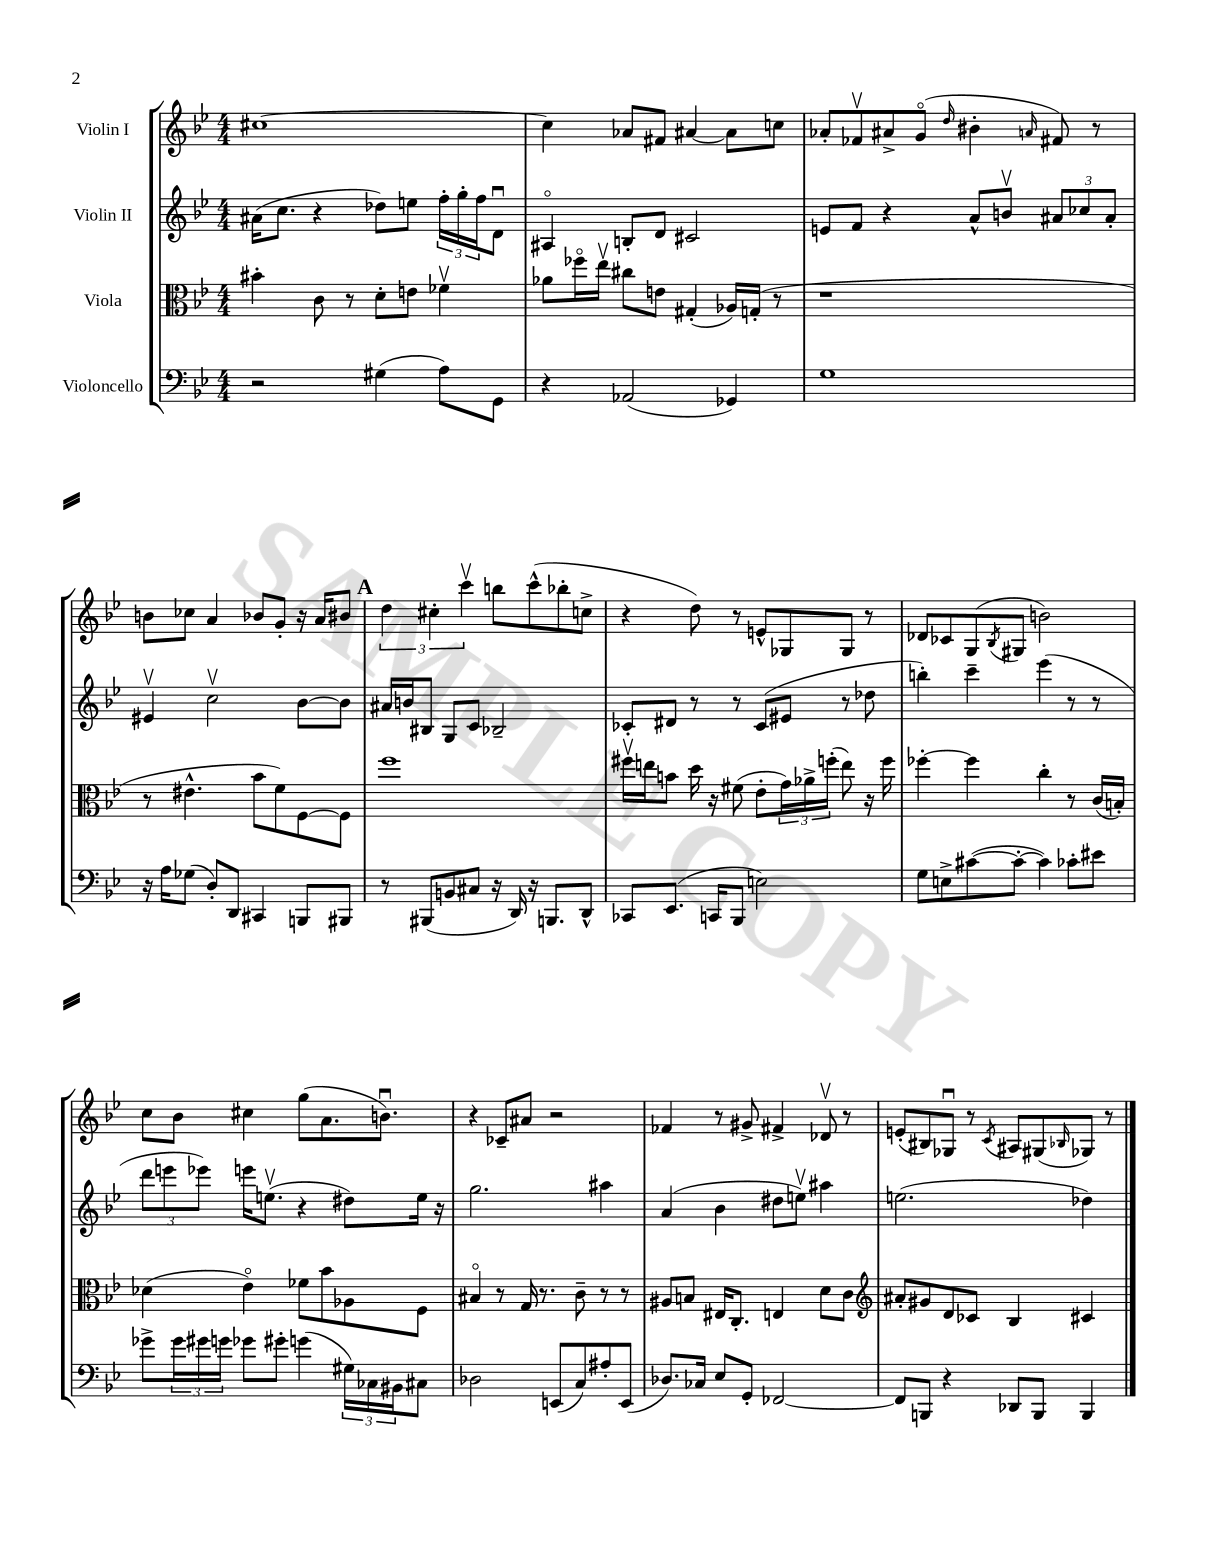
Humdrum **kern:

**kern	**kern	**kern	**kern
*staff4	*staff3	*staff2	*staff1
*clefF4	*clefC3	*clefG2	*clefG2
*k[b-e-]	*k[b-e-]	*k[b-e-]	*k[b-e-]
*M4/4	*M4/4	*M4/4	*M4/4
2r	4b#'	(16a#	[1cc#
.	.	8.cc	.
.	8c	4r	.
.	8r	.	.
(4G#	8d'	8dd-)	.
.	8e	8ee	.
8A)	4f-v	24ff'	.
.	.	24gg'	.
.	.	24ff	.
8GG	.	8du	.
=	=	=	=
4r	8a-	4A#o	4cc#]
.	16ff-o	.	.
.	16ee-v	.	.
(2AA-	8cc#	8B'	8a-
.	8e	8d	8f#
.	(4G#'	2c#	[4a#
4GG-)	16A-)	.	8a#]
.	(16G'	.	.
.	8r	.	8cc
=	=	=	=
1G	1r	8e	8a-'
.	.	8f	8f-v
.	.	4r	8a#^
.	.	.	(8go
.	.	.	16qqdd
.	.	8a^^	4b#'
.	.	8bv	.
.	.	.	16qqa
.	.	12a#	8f#)
.	.	12cc-	.
.	.	.	8r
.	.	12a#'	.
=	=	=	=
16r	8r	4e#v	8b
16A	.	.	.
(8G-	4.e#^^	.	8cc-
8D')	.	2ccv	4a
8DD	.	.	.
4CC#	8b-	.	8b-
.	8f)	.	8g'
8BBB	[8F	[8b-	16r
.	.	.	16a
8BBB#	8F]	8b-]	8b#
=	=	=	=
8r	1ff	16a#	6dd
.	.	16b	.
(8BBB#	.	8B#	.
.	.	.	6cc#'
8BB	.	8G	.
.	.	.	6cccv
8C#	.	8c	.
16r	.	2B-~	8bb
16DD)	.	.	.
16r	.	.	(8ccc^^
8.BBB	.	.	.
.	.	.	8bb-'
8DD^^	.	.	8cc^
=	=	=	=
8CC-	16ff#v	8c-'	4r
.	16ee	.	.
(8.EE-	8b	8d#	.
.	16dd	8r	8dd)
16CC	16r	.	.
8BBB-	(8f#	8r	8r
2E)	8e-'	(8c-	8e^^
.	24g)	8e#	8G-
.	24a-^	.	.
.	(24ff'	.	.
.	8ee)	8r	8G-
.	16r	8dd-	8r
.	16ff	.	.
=	=	=	=
8G	[4ff-'	4bb')	8d-
8E^	.	.	8c-
([8c#	4ff-]	4ccc~	(8G
.	.	.	8qB-
8c#'_	.	.	8G#
4c#])	4cc'	(4eee-	2b)
8c-'	8r	8r	.
8e#	(16c	8r	.
.	16B')	.	.
=	=	=	=
8g-^	(4d-	12ddd	8cc
.	.	12eee	.
24g-	.	.	8b-
24g#	.	12eee-)	.
24g	.	.	.
8g-	4e-o)	16eee	4cc#
.	.	(8.eev	.
8g#'	.	.	.
(4g	8f-	4r	(8gg
.	8b-	.	8.a
24G#)	8A-	8dd#)	.
24C-	.	.	.
.	.	.	8.bu)
24BB#	.	.	.
8C#	8F	16ee	.
.	.	16r	.
=	=	=	=
2D-	4B#o	2.gg	4r
.	8r	.	8c-~
.	16G	.	8a#
.	8.r	.	.
(8EE	.	.	2r
8C)	8c~	.	.
8A#'	8r	4aa#	.
(8EE	8r	.	.
=	=	=	=
8.D-)	8A#	(4a	4f-
.	8B	.	.
16C-	.	.	.
8E-	16E#	4b-	8r
.	8.C'	.	.
8GG'	.	.	8g#^
[2FF-	4E	8dd#	4f#^
.	.	8eev)	.
.	8d	4aa#	8d-v
.	8c	.	8r
=	=	=	=
*	*clefG2	*	*
8FF-]	8a#'	(2.ee	(8e'
8BBB	8g#	.	8B#)
4r	8d	.	8G-u
.	8c-	.	8r
.	.	.	8qc
8DD-	4B-	.	8A#
8BBB	.	.	(8G#
.	.	.	16qqB-
4BBB	4c#	4dd-)	8G-)
.	.	.	8r
==	==	==	==
*-	*-	*-	*-
